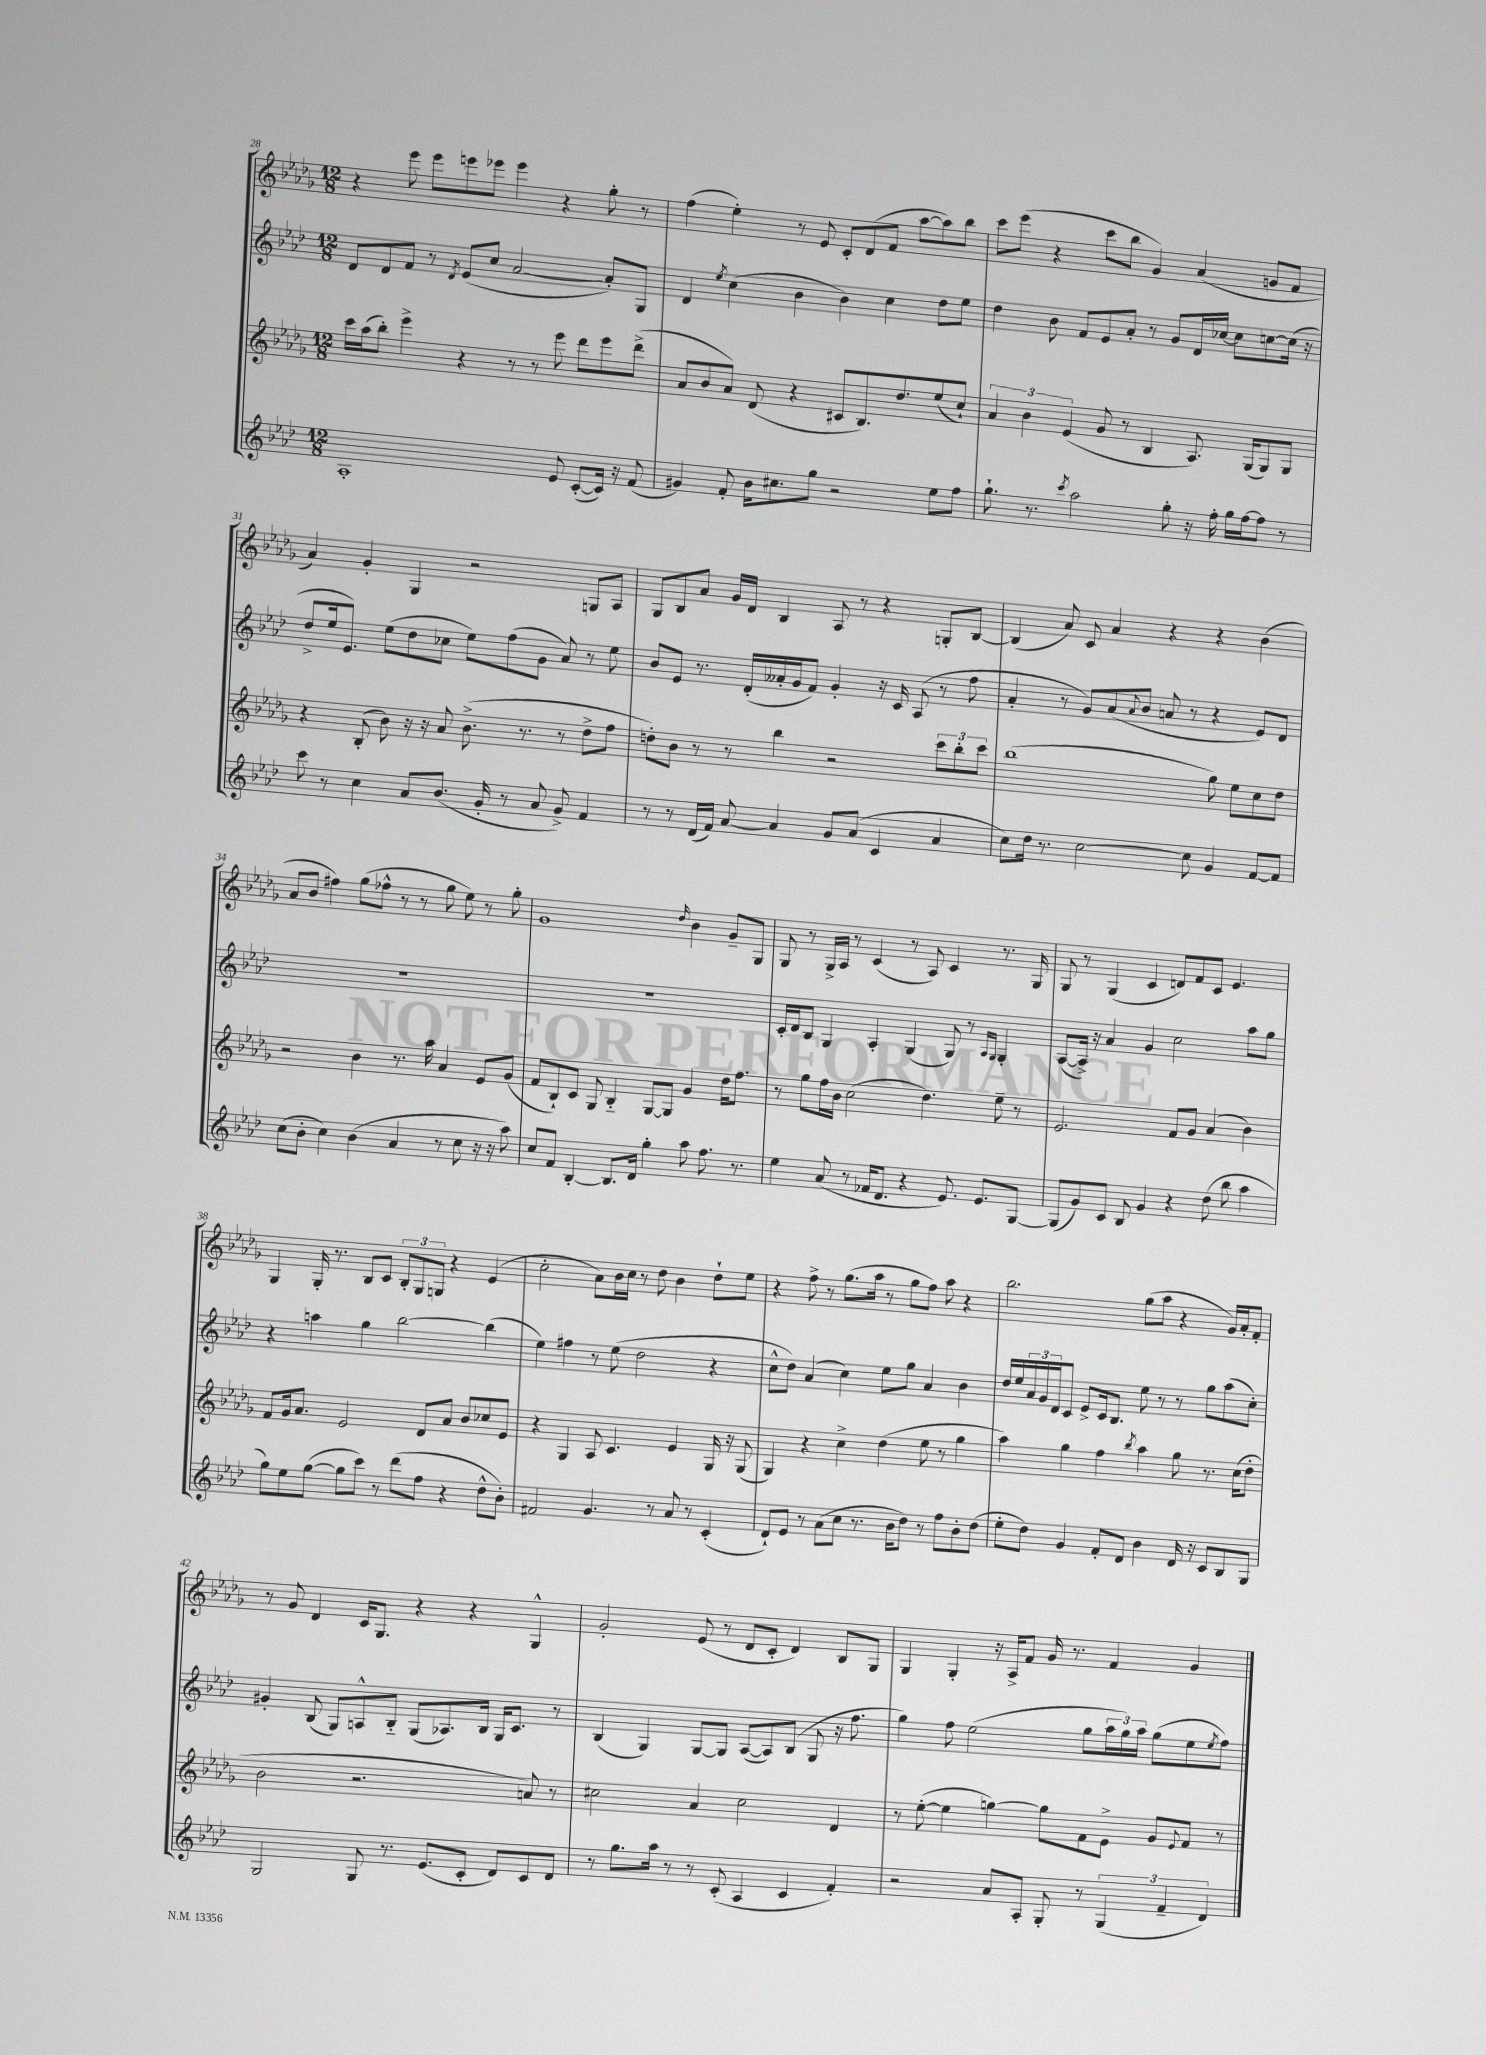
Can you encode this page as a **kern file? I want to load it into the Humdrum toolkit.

**kern	**kern	**kern	**kern
*part4	*part3	*part2	*part1
*staff4	*staff3	*staff2	*staff1
*clefG2	*clefG2	*clefG2	*clefG2
*k[b-e-a-d-]	*k[b-e-a-d-g-]	*k[b-e-a-d-]	*k[b-e-a-d-g-]
*M12/8	*M12/8	*M12/8	*M12/8
=28	=28	=28	=28
1A-'	16ccc\LL	8d-/L	4r
.	(16aa-\J	.	.
.	8bb-'\J)	8d-/	.
.	4eee-^\	8f/J	8eee-\
.	.	8r	8eee-\L
.	.	8qd-/	.
.	4r	(8e-/L	8eeen\
.	.	8cc/J	8eee-X\J
.	8r	[2a-/	4eee-\
.	8r	.	.
8e-/	8eee-\	.	4r
([8c'/L	8ddd-\L	.	.
16c/Jk])	8eee-\	8a-'/L])	8gg-'\
16r	.	.	.
(8f/	(8ddd-^\J	8G/J	8r
=29	=29	=29	=29
4g#X/)	8a-/L	4d-/	(4ff\
.	8b-/	.	.
.	.	8qee-/	.
8f'/	8a-/J)	(4cc\	4ee-'\)
16b-\KL	(8d-/	.	.
8.cc#X\	.	.	.
.	4r	4b-\	8r
8gg\J	.	.	8e-/
2r	8c#X/L	4b-\)	8c'/L
.	8.B-/)	.	(8d-/
.	.	4cc\	8f/J
.	8.dd-/	.	.
.	.	.	[8aa-\L
8ee-\L	(8ee-/	8dd-\L	8aa-\])
8ff\J	8cc`/J)	8ee-\J	8bb-\J
=30	=30	=30	=30
8.gg`\	6a-/	4dd-\	8ccc\L
.	.	.	(8eee-\J
.	6b-\	.	.
8.r	.	.	.
.	.	8b-\	4r
.	(6e-/	.	.
8qccc/	.	.	.
2aa-\	.	8f/L	.
.	8g-/	8e-/	8ccc\L
.	8r	8a-'/J	8bb-\J
.	4B-/	8r	4g-/)
8gg'\	.	8g/L	.
16r	8.A-/)	16d-/L	(4a-/
16ff'\	.	[16cc-X/JJ	.
16gg\LL	.	8cc-\L]	.
[16ff\J	(16G-/KL	.	.
8ff\J]	8G-/)	[8ccn\	8gn/L
8r	8G-/J	(16cc\Jk]	8f/J
.	.	16r	.
!!LO:LB:g=z
=31	=31	=31	=31
8ccc\	4r	8dd-^/L	4a-/)
8r	.	16ee-/k	.
.	.	8.e-/J)	.
4cc\	(8B-'/	.	4g-'/
.	8b-\)	(8ee-\L	.
8a-/L	16r	8dd-\	4G-/
.	16r	.	.
(8.b-/J	8a-/	8cc-X\J	.
.	(8.b-^\	8ee-\L)	2r
16g'/	.	.	.
8r	.	(8ff\	.
.	8.r	.	.
8a-/	.	8g\J	.
8g^/)	8r	8a-/)	.
4f/	8dd-^\L	8r	8Gn/L
.	8ff\J	8ee-\	8A-/J
=32	=32	=32	=32
8r	8ddn'\L)	8b-/L	8G-/L
8r	8b-\J	8e-/J	8B-/
(16d-/LL	8r	8.r	8a-/J
16f/JJ)	.	.	.
[8a-/	8r	.	16g-/LL
.	.	(16d-'/LL	16d-/JJ
4a-/]	4bb-\	16a--X'/	4B-/
.	.	16g/J	.
.	.	8f/J)	.
8g/L	2r	4g'/	8A-/
(8a-/J	.	.	8r
4c/	.	16r	4r
.	.	16c/	.
.	.	(8A-/	.
4a-/	12ccc\L	8r	8Gn'/L
.	12bb-'\	.	.
.	.	8ff\	[8B-/J
.	12ccc\J	.	.
=33	=33	=33	=33
8cc\L)	(1bb-	4a-'/	(4B-/]
16dd-\Jk	.	.	.
8.r	.	.	.
.	.	8r	8a-/)
[2cc\	.	8g/L)	8c/
.	.	(8a-/	4a-/
.	.	8qqa-/	.
.	.	8b-/J	.
.	.	8an/	4r
8cc\]	.	8r	.
4g/	8gg-\)	4r	4r
.	8ee-\L	.	.
[8f/L	8cc\	8e-/L)	(4b-\
8f/J]	8dd-\J	8d-/J	.
!!LO:LB:g=z
=34	=34	=34	=34
(8cc\L	2r	1.r	8a-/L
8b-'\J	.	.	8b-/J
4cc\)	.	.	4ff#X\)
(4b-\	4b-\	.	(8gg-\L
.	.	.	8ff-X^^\J
4a-/	8.r	.	8r
.	.	.	8r
.	16aa-\	.	.
8r	4a-/	.	8gg-\
8cc\	.	.	8ee-\)
16r	8e-/L	.	8r
16r	.	.	.
8aa-\)	(8g-/J	.	8gg-'\
=35	=35	=35	=35
8cc/L	8f/L	1.r	1g-
8f/J	8B-`/)	.	.
[4B-'/	8c/J	.	.
.	8G-/	.	.
8.B-/L]	4B-/	.	.
16d-/Jk	.	.	.
4gg'\	[8G-/L	.	.
.	8G-/J]	.	.
.	.	.	16qqdd-/
8aa-\	4g-/	.	4b-\
8.ff\	.	.	.
.	16dd-\KL	.	8g-~/L
8.r	8.ff\J	.	.
.	.	.	8G-/J
=36	=36	=36	=36
4ee-\	8r	16c'/LL	8G-/
.	.	16d-/J	.
.	8gg-\L	8B-/J	8r
(8a-/	16ff\L	4G/	16G-^/LL
.	16b-\JJ	.	16A-/JJ
8r	(2cc\	.	8r
16f-X/KL	.	4A-'/	(4c/
8.d-/J	.	.	.
4r	.	(4G/	8r
.	4.dd-\)	.	8A-/)
8.e-/)	.	8G/)	4c/
.	.	8r	.
8.e-/L	.	.	.
.	.	16qqA-/LL	.
.	.	16qqG/JJ	.
.	8ee-~\	4G'/	8.r
[8G/J	8r	.	.
.	.	.	16G-/
=37	=37	=37	=37
(8G/L]	2.e-/	([8A-/L	8G-/
8g/)	.	16A-^/Jk])	8r
.	.	16r	.
8c/J	.	4a-/	(4G-/
8B-/	.	.	.
4g/	.	4g/	4c/
4r	8f/L	2cc\	8dn/L)
.	8g-/J	.	8f/
(8dd-\	(4a-/	.	8c/J
8bb-\	.	.	4.e-/
4aa-\	4b-\)	8aa-\L	.
.	.	8gg\J	.
!!LO:LB:g=z
=38	=38	=38	=38
8gg\L)	8f/L	4r	4G-/
8ee-\	16g-/k	.	.
.	8.a-/J	.	.
([8gg\J	.	4aan\	16G-'/
.	.	.	8.r
8gg\L]	2e-/	.	.
8ccc\J)	.	4gg\	8B-/L
8r	.	.	8c/J
(8ddd-\L	.	[2bb-\	12B-'/L
.	.	.	12G-/
8ff\J	8d-/L	.	.
.	.	.	12Gn/J
4r	8a-/J	.	4r
.	8b-/L	.	.
8dd-^^\L	8cc-X/	(4bb-\]	(4e-/
8b-'\J)	8e-/J	.	.
=39	=39	=39	=39
2f#X/	4r	4ee-\)	2cc'\
.	4G-/	4ff#X\	.
4.g/	8A-/	8r	8a-\L)
.	4.c/	(8ee-\	16b-\L
.	.	.	16cc\JJ
.	.	2dd-\	8r
8r	.	.	8dd-\
8a-/	4e-/	.	4b-\
8r	.	.	.
(4c'/	16G-/	4r	8dd-`\L
.	16r	.	.
.	(8G-/	.	8ee-\J
=40	=40	=40	=40
8d-`/L)	4G-/)	8cc^^\L	4r
8e-/J	.	8dd-\J)	.
8r	4r	(4a-/	8ff^\
(8a-\L	.	.	8r
8cc\J	4cc^\	4cc\)	(8.gg-\L
8.r	.	.	.
.	.	.	16aa-\Jk
.	(4dd-\	8ee-\L	8r
16b-\KL	.	.	.
8dd-\J)	.	8gg\J	8gg-\L
8r	8ee-\	4a-/	8ff\J)
8ff\L	8r	.	8aa-\
8b-'\	4gg-\	4b-\	4r
(8dd-\J	.	.	.
=41	=41	=41	=41
8ee-'\L	4aa-\)	16dd-/LL	2.bb-\
.	.	16ee-/	.
8dd-\J)	.	24a-/	.
.	.	24g/	.
.	.	24d-/J	.
4g/	4gg-\	8c/J	.
.	.	8e-^/L	.
8f'/L	4ff\	16c/k	.
.	.	8.B-/J	.
8d-/J	.	.	.
.	8qbb-/	.	.
4b-\	4aa-\	8ee-\	(8gg-\L
.	.	8r	8aa-\J
16d-/	8gg-\	8r	4r
16r	.	.	.
8c/L	8.r	8gg\L	.
8B-/	.	(8aa-\	16g-/LL)
.	(16cc\KL	.	16a-'/J
8G/J	8dd-'\J	8cc'\J)	8f'/J
!!LO:LB:g=z
=42	=42	=42	=42
2G/	2b-\	4g#X'/	8r
.	.	.	8g-/
.	.	(8B-/	4d-/
.	.	8G/L)	.
8G/	2.r	8An^^/	16c/KL
.	.	.	8.G-/J
8.r	.	8B-/J	.
.	.	(8G/L	4r
(8.e-/L	.	.	.
.	.	8.A-X/)	.
8c'/J	.	.	4r
.	.	16B-/Jk	.
8d-/L)	.	16G/KL	.
.	.	8.c/J	.
8c/	8an/)	.	4G-^^/
8d-/J	8r	8r	.
=43	=43	=43	=43
8r	2cc#X\	(4B-/	2g-'/
8.gg\L	.	.	.
.	.	4G/)	.
16aa-\Jk	.	.	.
8r	.	.	.
8r	4a-/	[8G/L	(8e-/
(8c'/	.	8G/J]	8r
4A-/	2cc#\	([8A-/L	8d-/L
.	.	8A-/])	8c'/J
4c/	.	(8B-/J	4d-/)
.	.	8G/	.
4f'/)	4d-/	16r	8B-/L
.	.	8.ff\	.
.	.	.	8G-/J
=44	=44	=44	=44
2r	8r	4gg\)	4G-/
.	([8ee-'\	.	.
.	4ee-\]	8ff\	4G-'/
.	.	(2ee-\	.
8a-/L	[4ggn\)	.	16r
.	.	.	16A-^/KL
8A-'/J	.	.	8f/J
8G'/	8gg\L]	.	16g-/
.	.	.	8.r
8r	8f\	8gg\L	.
(6G/	8e-^\J	24aa-\L	4f/
.	.	24gg\)	.
.	.	24aa-\JJ	.
.	8g-/L	(8gg\L	.
6f~/	.	.	.
.	8qqe-/	.	.
.	8f/J	8ee-\	4g-/
6d-/)	.	.	.
.	.	8qee-/	.
.	8r	8ff\J)	.
==	==	==	==
*-	*-	*-	*-
